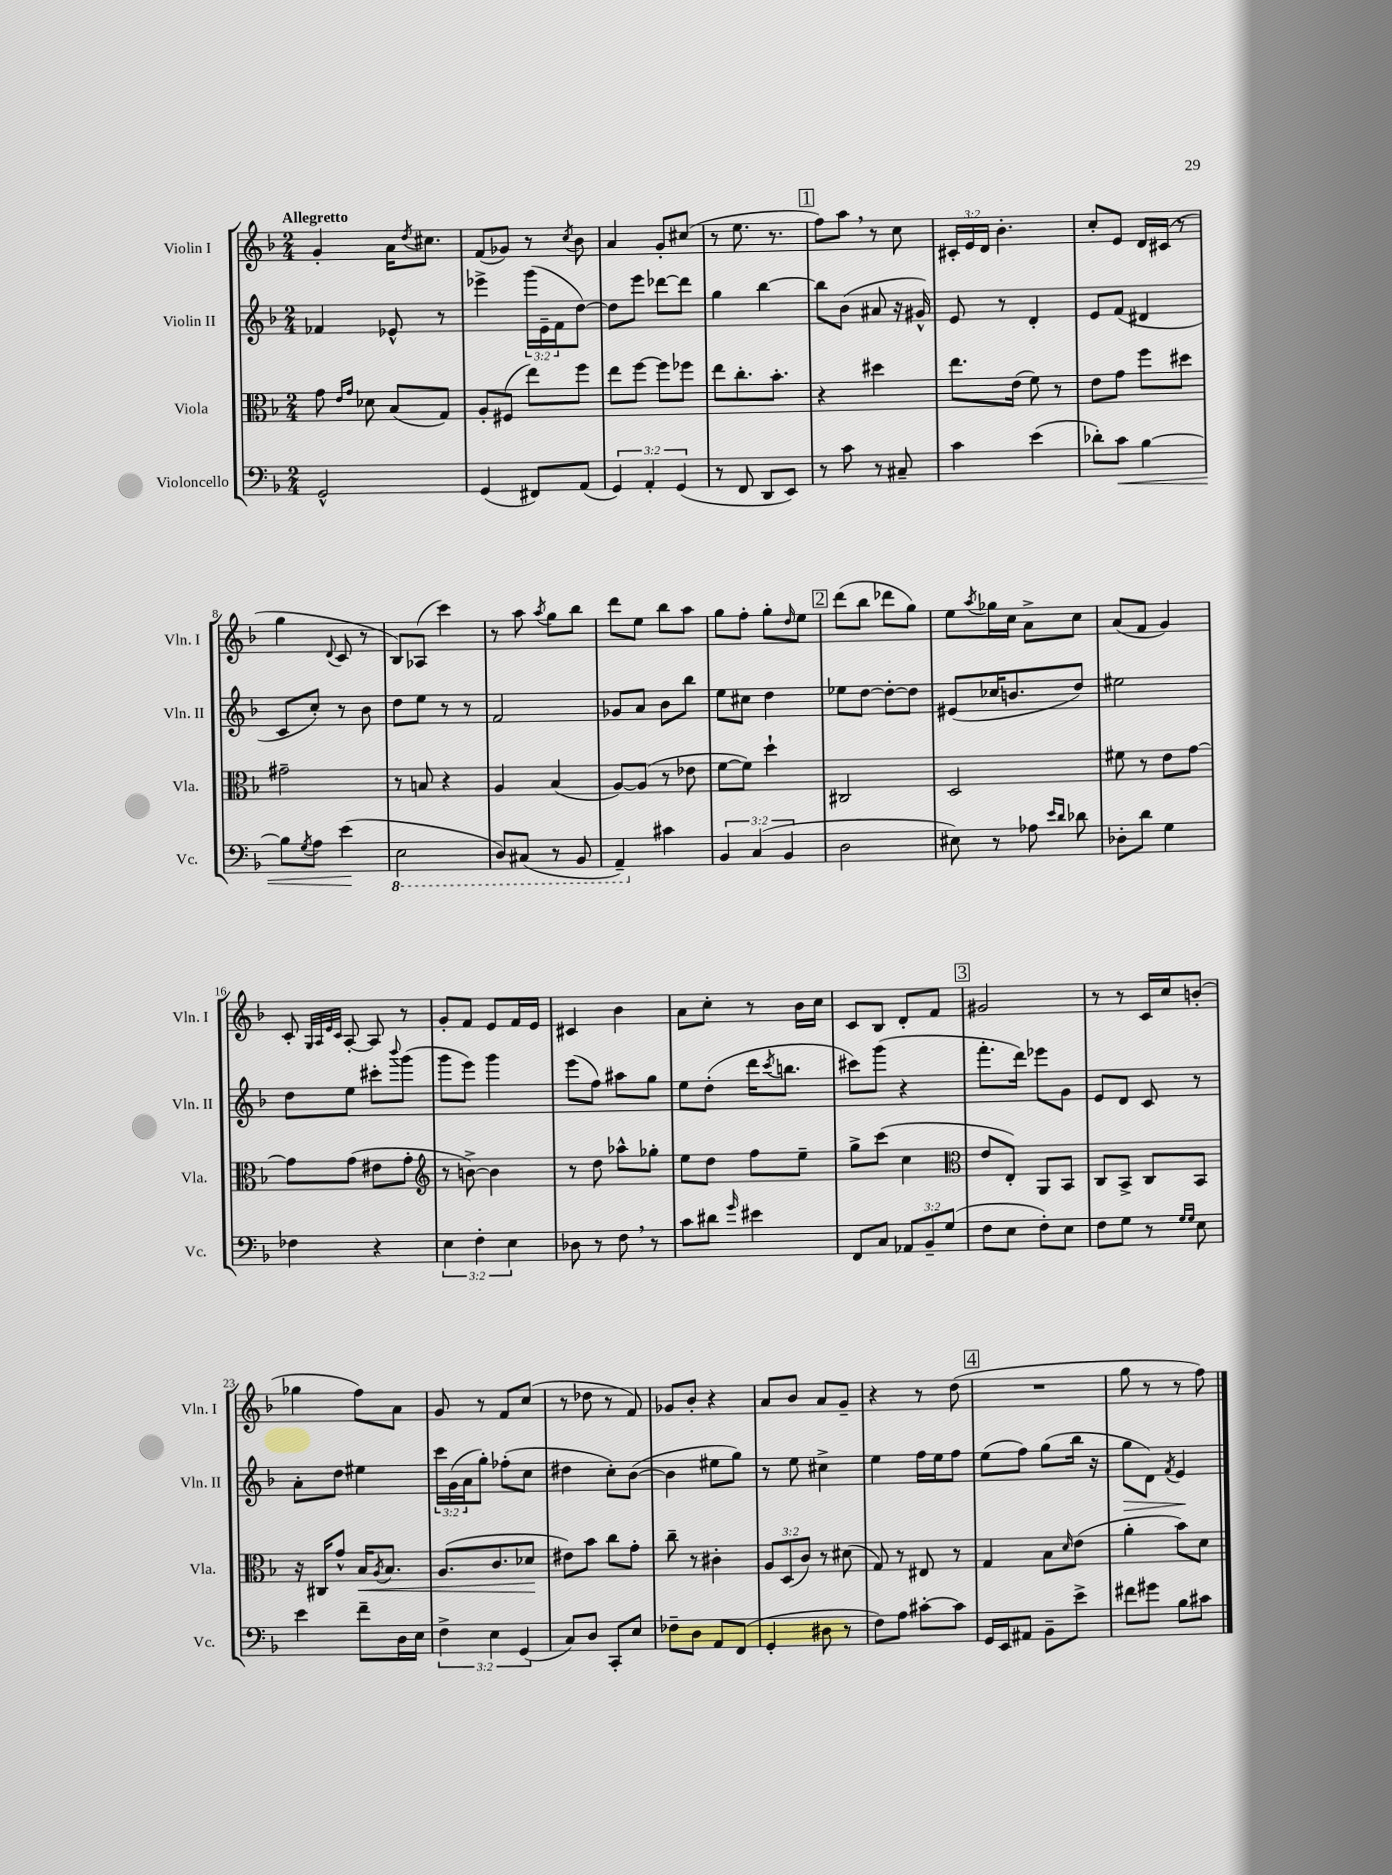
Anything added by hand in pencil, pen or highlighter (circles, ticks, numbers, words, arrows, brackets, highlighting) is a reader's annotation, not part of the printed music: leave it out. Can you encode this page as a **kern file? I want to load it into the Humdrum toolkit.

**kern	**dynam	**kern	**dynam	**kern	**dynam	**kern
*part4	*part4	*part3	*part3	*part2	*part2	*part1
*staff4	*staff4	*staff3	*staff3	*staff2	*staff2	*staff1
*I"Violoncello	*	*I"Viola	*	*I"Violin II	*	*I"Violin I
*I'Vc.	*	*I'Vla.	*	*I'Vln. II	*	*I'Vln. I
*clefF4	*	*clefC3	*	*clefG2	*	*clefG2
*k[b-]	*	*k[b-]	*	*k[b-]	*	*k[b-]
*M2/4	*	*M2/4	*	*M2/4	*	*M2/4
=1	=1	=1	=1	=1	=1	=1
!	!	!	!	!	!	!LO:TX:a:B:t=Allegretto
2GG^^/	.	8g\	.	4f-X/	.	4g'/
.	.	16qqe/LL	.	.	.	.
.	.	16qqg/JJ	.	.	.	.
.	.	8d-X\	.	.	.	.
.	.	(8B-/L	.	8e-X^^/	.	16a\KL
.	.	.	.	.	.	8qdd/
.	.	.	.	.	.	8.cc#X\J
.	.	8G/J)	.	8r	.	.
=2	=2	=2	=2	=2	=2	=2
(4GG/	.	8A'/L	.	4eee-X^\	.	(8f/L
.	.	(8F#X/J	.	.	.	8g-X/J)
8FF#X/L)	.	8ee\L)	.	(24ggg\LL	.	8r
.	.	.	.	24e~\	.	.
.	.	.	.	24f\J	.	.
.	.	.	.	.	.	8qcc/
(8AA/J	.	8ff\J	.	[8dd\J)	.	8b-\
=3	=3	=3	=3	=3	=3	=3
6GG/)	.	8ee\L	.	8dd\L]	.	4a/
.	.	[8ff\J	.	8eee\J	.	.
6AA'/	.	.	.	.	.	.
.	.	8ff\L]	.	[8ddd-X\L	.	8g'/L
(6GG/	.	.	.	.	.	.
.	.	8ff-X\J	.	8ddd-\J]	.	(8cc#X/J
=4	=4	=4	=4	=4	=4	=4
8r	.	8ee\L	.	4gg\	.	8r
8FF/	.	8.cc'\	.	.	.	8.ee\
8DD/L	.	.	.	[4bb-\	.	.
.	.	8.b-'\J	.	.	.	8.r
8EE/J)	.	.	.	.	.	.
!!LO:REH:place=s1:t=1
=5	=5	=5	=5	=5	=5	=5
8r	.	4r	.	8bb-\L]	.	8ff\L)
8c\	.	.	.	(8b-\J	.	8aa,\J
8r	.	4dd#X\	.	8a#X/	.	8r
8C#X~/	.	.	.	16r	.	8cc\
.	.	.	.	16g#X^^/)	.	.
=6	=6	=6	=6	=6	=6	=6
4c\	.	8.ee\L	.	8e/	.	24c#X'/LL
.	.	.	.	.	.	24e/
.	.	.	.	.	.	24d/JJ
.	.	.	.	8r	.	4.b-'\
.	.	(16e\Jk	.	.	.	.
(4e\	.	8f\)	.	4d'/	.	.
.	.	8r	.	.	.	.
=7	=7	=7	=7	=7	=7	=7
8d-X'\L)	.	8e\L	.	8e/L	.	8cc'/L
!	!LO:HP:b	!	!	!	!	!
8c\J	<	8g\J	.	(8f/J	.	8e/J
[4B-\	.	8ff\L	.	4d#X/	.	16d/LL
.	.	.	.	.	.	(16c#X/JJ
.	.	8dd#X\J	.	.	.	8r
!!LO:LB:g=z
=8	=8	=8	=8	=8	=8	=8
8B-\L]	.	2g#X~\	.	8c/L	.	4gg\
8qG/	.	.	.	.	.	.
8A\J	.	.	.	8cc'/J)	.	.
.	.	.	.	.	.	8qqd/
(4e\	.	.	.	8r	.	8c/
.	.	.	.	8b-\	.	8r
.	[	.	.	.	.	.
=9	=9	=9	=9	=9	=9	=9
*8ba	*	*	*	*	*	*
2EE\	.	8r	.	8dd\L	.	8B-/L)
.	.	8Bn/	.	8ee\J	.	(8A-X/J
.	.	4r	.	8r	.	4ccc\)
.	.	.	.	8r	.	.
=10	=10	=10	=10	=10	=10	=10
8DD/L)	.	4A/	.	2f/	.	8r
(8CC#X/J	.	.	.	.	.	8aa\
.	.	.	.	.	.	8qaa/
8r	.	(4B-/	.	.	.	8gg\L
8BBB-/	.	.	.	.	.	8bb-\J
=11	=11	=11	=11	=11	=11	=11
4AAA~/)	.	[8A/L)	.	8g-X/L	.	8ddd\L
.	.	(8A/J]	.	8a/J	.	8ee\J
*X8ba	*	*	*	*	*	*
4c#X\	.	8r	.	8b-\L	.	8bb-\L
.	.	8e-X\	.	8bb-\J	.	8aa\J
=12	=12	=12	=12	=12	=12	=12
6BB-/	.	[8f\L	.	8ee\L	.	8gg\L
.	.	8f\J])	.	8cc#X\J	.	8ff'\J
(6C/	.	.	.	.	.	.
.	.	4dd`\	.	4dd\	.	8gg'\L
6BB-/	.	.	.	.	.	.
.	.	.	.	.	.	16qqdd/
.	.	.	.	.	.	8ee\J
!!LO:REH:place=s1:t=2
=13	=13	=13	=13	=13	=13	=13
2D\	.	2C#X/	.	8ee-X\L	.	(8ddd\L
.	.	.	.	[8dd\J	.	8bb-\J
.	.	.	.	8dd'\L_	.	8ddd-X\L
.	.	.	.	8dd\J]	.	8gg\J)
=14	=14	=14	=14	=14	=14	=14
8E#X\)	.	2D/	.	(8e#X/L	.	8ee\L
.	.	.	.	.	.	8qaa/
8r	.	.	.	16cc-X/K	.	16gg-X\L
.	.	.	.	8.bn/	.	16cc\JJ
8A-X\	.	.	.	.	.	8a^\L
16qqe/LL	.	.	.	.	.	.
16qqd/JJ	.	.	.	.	.	.
8d-X\	.	.	.	8dd/J)	.	8cc\J
=15	=15	=15	=15	=15	=15	=15
8D-X'\L	.	8f#X\	.	2ee#X\	.	(8a/L
8d\J	.	8r	.	.	.	8f/J
4G\	.	8e\L	.	.	.	4g/)
.	.	[8g\J	.	.	.	.
!!LO:LB:g=z
=16	=16	=16	=16	=16	=16	=16
4F-X\	.	8g\L]	.	8dd\L	.	8c'/
.	.	.	.	.	.	32qqG/LLL
.	.	.	.	.	.	32qqA/
.	.	.	.	.	.	32qqe/
.	.	.	.	.	.	32qqc/JJJ
.	.	(8g\J	.	8ee\J	.	[8A'/
4r	.	8e#X\L	.	8ccc#X'\L	.	8A/]
.	.	.	.	8qqbbb-/	.	.
.	.	8g'\J	.	(8ggg\J	.	8r
=17	=17	=17	=17	=17	=17	=17
*	*	*clefG2	*	*	*	*
6E\	.	8r	.	8ggg\L	.	8g'/L
.	.	[8bn^\)	.	8eee\J)	.	8f/J
6F'\	.	.	.	.	.	.
.	.	4b\]	.	4ggg\	.	8e/L
6E\	.	.	.	.	.	.
.	.	.	.	.	.	16f/L
.	.	.	.	.	.	16e/JJ
=18	=18	=18	=18	=18	=18	=18
8D-X\	.	8r	.	(8eee\L	.	4c#X/
8r	.	8dd\	.	8ff\J)	.	.
8F,\	.	8aa-X^^\L	.	8aa#X\L	.	4b-\
8r	.	8gg-X'\J	.	8gg\J	.	.
=19	=19	=19	=19	=19	=19	=19
8c\L	.	8ee\L	.	8ee\L	.	8a\L
8d#X\J	.	8dd\J	.	(8dd'\J	.	8cc'\J
16qqg/	.	.	.	.	.	.
4e#X\	.	8ff\L	.	16ddd\KL	.	8r
.	.	.	.	8qccc/	.	.
.	.	.	.	8.bbn\J	.	.
.	.	8ee~\J	.	.	.	16b-\LL
.	.	.	.	.	.	16cc\JJ
=20	=20	=20	=20	=20	=20	=20
8FF/L	.	8gg^\L	.	8ccc#X\L)	.	8c/L
8C/J	.	(8ccc\J	.	(8ggg\J	.	8B-/J
12AA-X/L	.	4cc\	.	4r	.	8d'/L
12BB-~/	.	.	.	.	.	.
.	.	.	.	.	.	8f/J
(12G/J	.	.	.	.	.	.
!!LO:REH:place=s1:t=3
=21	=21	=21	=21	=21	=21	=21
*	*	*clefC3	*	*	*	*
8F\L	.	8e/L	.	8.fff'\L	.	2g#X/
8E\J	.	8E'/J)	.	.	.	.
.	.	.	.	16ddd\Jk)	.	.
8F'\L)	.	8AA/L	.	8eee-X\L	.	.
8E\J	.	8BB-/J	.	8g\J	.	.
=22	=22	=22	=22	=22	=22	=22
8F\L	.	8C/L	.	8e/L	.	8r
8G\J	.	8BB-^/J	.	8d/J	.	8r
8r	.	8C/L	.	8c/	.	16c/LL
.	.	.	.	.	.	16cc/J
16qqG/LL	.	.	.	.	.	.
16qqG/JJ	.	.	.	.	.	.
8E\	.	8BB-/J	.	8r	.	(8bn'/J
!!LO:LB:g=z
=23	=23	=23	=23	=23	=23	=23
4e\	.	16r	.	8a'\L	.	4gg-X\
.	.	16C#X/KL	.	.	.	.
.	.	8g^^/J	.	8dd\J	.	.
!	!	!	!LO:HP:b	!	!	!
8f~\L	.	16B-/KL	<	4ee#X\	.	8ff\L)
.	.	8qA/	.	.	.	.
.	.	8.B-/J	.	.	.	.
16D\L	.	.	.	.	.	8a\J
16E\JJ	.	.	.	.	.	.
=24	=24	=24	=24	=24	=24	=24
6F^\	.	(8.A/L	.	24ccc\LL	.	8g/
.	.	.	.	(24g\	.	.
.	.	.	.	24a\J	.	.
.	.	.	.	8gg'\J)	.	8r
6E\	.	.	.	.	.	.
.	.	8.c/	.	.	.	.
.	.	.	.	(8ff-X'\L	.	8f/L
(6GG/	.	.	.	.	.	.
.	.	8d-X/J	.	8cc\J	.	(8cc/J
.	.	.	[	.	.	.
=25	=25	=25	=25	=25	=25	=25
8C/L)	.	8e#X\L)	.	4dd#X\	.	8r
8D/J	.	8b-\J	.	.	.	8dd-X\
8CC'/L	.	8cc\L	.	8cc'\L)	.	8r
8E/J	.	8g'\J	.	([8b-\J	.	8f/)
=26	=26	=26	=26	=26	=26	=26
8F-X~\L	.	8cc~\	.	4b-\]	.	8g-X/L
8D\J	.	8r	.	.	.	8b-'/J
8AA/L	.	4c#X'\	.	8ee#X\L	.	4r
(8FF/J	.	.	.	8gg\J)	.	.
=27	=27	=27	=27	=27	=27	=27
4GG'/	.	12A/L	.	8r	.	8a/L
.	.	(12D/	.	.	.	.
.	.	.	.	8ee\	.	8b-/J
.	.	12c/J)	.	.	.	.
8D#X\	.	8r	.	4cc#X^\	.	8a/L
8r	.	(8d#X\	.	.	.	8g~/J
=28	=28	=28	=28	=28	=28	=28
8F\L)	.	8G/)	.	4ee\	.	4r
8A\J	.	8r	.	.	.	.
[8c#X'\L	.	8E#X/	.	16ff\LL	.	8r
.	.	.	.	16ee\J	.	.
8c#\J]	.	8r	.	8ff\J	.	(8dd\
!!LO:REH:place=s1:t=4
=29	=29	=29	=29	=29	=29	=29
16GG/LL	.	4G/	.	(8ee\L	.	2r
16EE/J	.	.	.	.	.	.
8AA#X/J	.	.	.	8ff\J)	.	.
8BB-~\L	.	8B-\L	.	(8gg\L	.	.
.	.	16qqd/	.	.	.	.
8e^\J	.	(8e\J	.	16bb-\Jk	.	.
.	.	.	.	16r	.	.
=30	=30	=30	=30	=30	=30	=30
!	!	!	!	!	!LO:HP:b	!
8f#X\L	.	4a'\	.	8gg\L	>	8gg\
8g#X\J	.	.	.	8d\J)	.	8r
.	.	.	.	8qf/	.	.
8B-\L	.	8b-\L)	.	4e/	.	8r
8c#X\J	.	8d\J	.	.	.	8ff\)
.	.	.	.	.	]	.
==	==	==	==	==	==	==
*-	*-	*-	*-	*-	*-	*-
